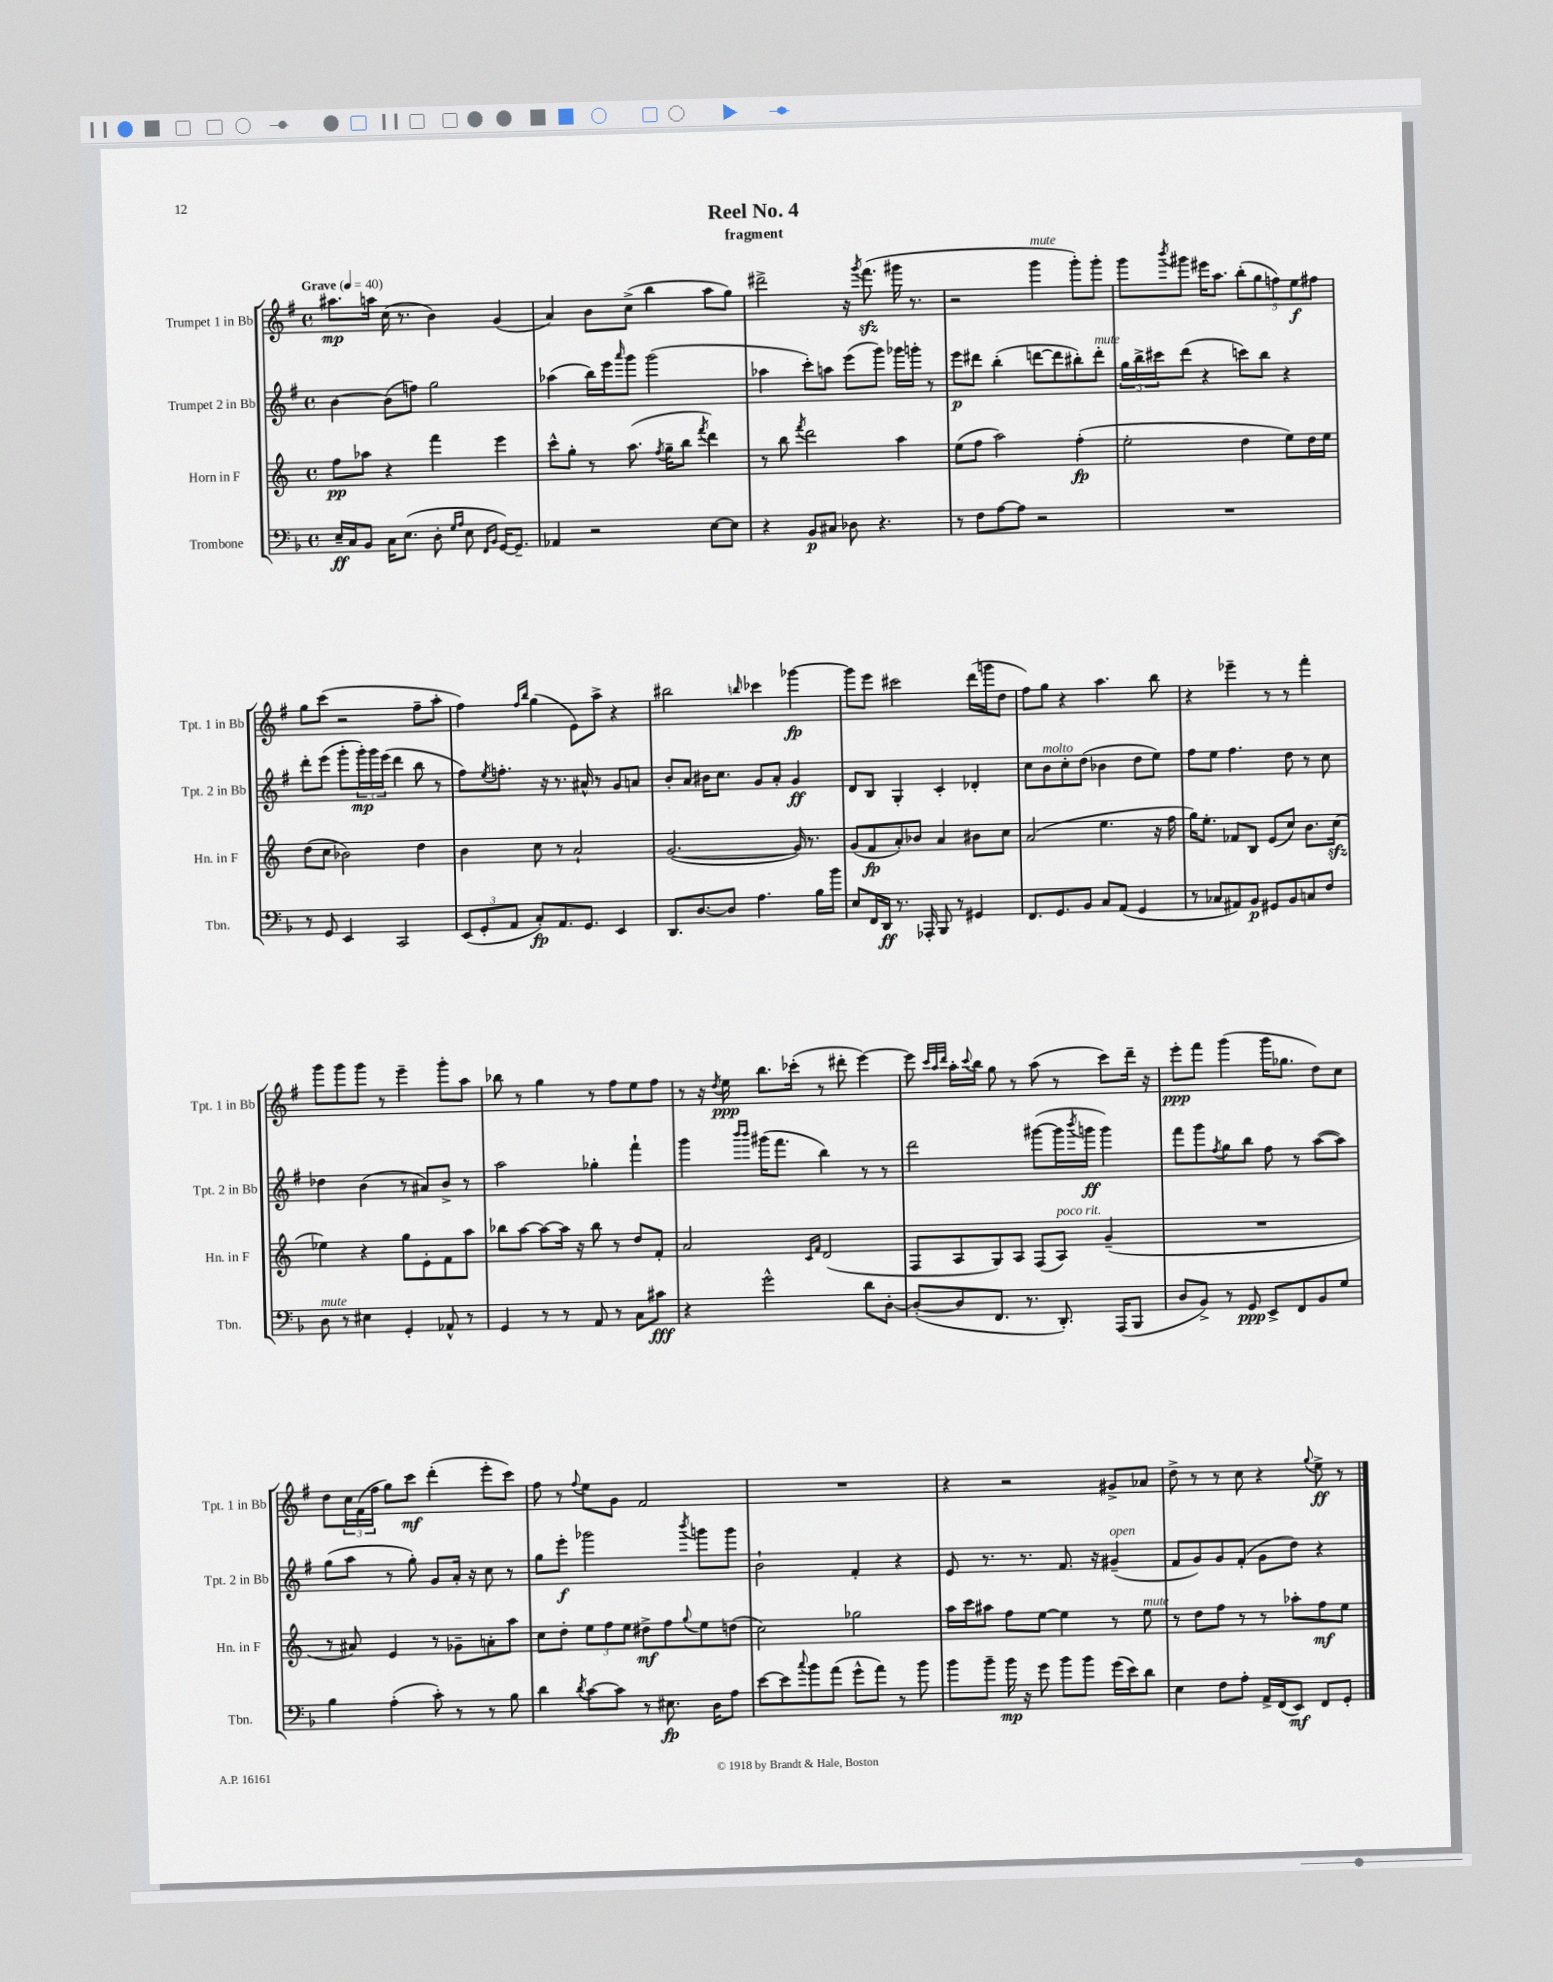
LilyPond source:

\header { title = "Reel No. 4" subtitle = "fragment" }
<<
\new StaffGroup <<
\new Staff = "s0" \with { instrumentName = "Trumpet 1 in Bb" shortInstrumentName = "Tpt. 1 in Bb" } {
    \clef treble \key g \major \defaultTimeSignature \time 4/4 \tempo "Grave" 4 = 40
    ais''8.\mp a''16 c''16( r8. b'4) g'4( |
    a'4) b'8 c''8->( b''4 a''8 g''8) |
    dis'''2-> r16 \acciaccatura { g'''8 } fis'''8.\sfz( gis'''16 r8. |
    r2 g'''4^\markup { \italic "mute" } g'''8-.) g'''8-. |
    g'''8 \acciaccatura { b'''8 } gis'''8 eis'''16 a''8. \tuplet 5/4 { b''8-.( g''8 f''8) e''8\f fis''8 } |
    g''8 c'''8( r2 fis''8-- a''8-. |
    fis''4) \grace { fis''16 b''16 } g''4( e'8) a''8-> r4 |
    bis''2 \grace { b''16 } ces'''4 ges'''4~\fp |
    ges'''8 e'''8 cis'''2 d'''16( g'''16 d''8 |
    fis''8) g''8 r4 a''4. b''8 |
    r4 ees'''4-- r8 r8 fis'''4-. |
    g'''8 g'''8 g'''8 r8 e'''4-- g'''8-. a''8 |
    bes''8 r8 g''4 r8 fis''8 e''8 fis''8 |
    r8 r16 \acciaccatura { d''8 } e''16\ppp b''8. ces'''16-.( r8 dis'''8-. e'''4~) |
    e'''8 \grace { c'''32 a''32 d'''32 } a''16-. \appoggiatura { c'''8 } b''16 g''8 r8 a''8( r8 c'''8) d'''16-- r16 |
    e'''8-.\ppp fis'''8 g'''4( g'''16 ges''8. d''8) c''8 |
    d''8 \tuplet 3/2 { c''16 fis'16( fis''16 } g''8) c'''8\mf d'''4-.( e'''8-. c'''8) |
    fis''8 r8 \appoggiatura { fis''8 } e''8 g'8 fis'2 |
    R1 |
    r4 r2 gis'8-> aes'8 |
    d''8-> r8 r8 c''8 r4 \appoggiatura { g''8 } e''8->\ff r8 \bar "|." |
}
\new Staff = "s1" \with { instrumentName = "Trumpet 2 in Bb" shortInstrumentName = "Tpt. 2 in Bb" } {
    \clef treble \key g \major \defaultTimeSignature \time 4/4
    b'4~ b'8( f''8) g''2 |
    aes''4( b''16) e'''16 \grace { a'''16 } g'''8 g'''2( |
    aes''4 c'''8-.) a''8 e'''8( g'''8) ges'''16 g'''16-. r8 |
    e'''8\p dis'''8 b''4-.( d'''8~ d'''8 bis''8-.) d'''8-.^\markup { \italic "mute" } |
    \tuplet 3/2 { g''16 b''16-> cis'''16 } d'''8( r4 c'''8) b''8 r4 |
    d'''8-. e'''8( g'''8-. \tuplet 3/2 { g'''16-.\mp) g'''16 e'''16( } d'''4 b''8 r8 |
    fis''8) \acciaccatura { e''8 } f''8.-. r16 r8. ais'16-^ r8 g'8 a'8 |
    b'8-. a'8 bis'16 c''8. g'8 a'8-. g'4\ff |
    d'8 b8 g4-. c'4-. des'4-. |
    c''8 b'8^\markup { \italic "molto" } c''8-. d''8( bes'4 d''8 e''8) |
    fis''8 e''8 fis''4. d''8 r8 c''8 |
    des''4 b'4( r8 ais'8) b'8-> r8 |
    a''2 ges''4-. fis'''4-! |
    g'''4 \grace { b'''16 b'''16 } gis'''16( fis'''8. b''4) r8 r8 |
    d'''2 gis'''8~( gis'''16 \acciaccatura { b'''8 } g'''16\ff g'''4) |
    fis'''8 g'''8 \acciaccatura { fis''8 } g''8 b''8 fis''8 r8 a''8~( a''8) |
    g''8( a''8 r8 g''8-.) g'8 a'16-. r16 c''8 r8 |
    g''8 e'''8-.\f ges'''2 \acciaccatura { b'''8 } g'''8 g'''8 |
    b'2-! fis'4-. r4 |
    e'8 r8. r8. fis'8. r16 gis'4--^\markup { \italic "open" }( |
    fis'8 g'8) g'8 fis'8-.( g'8 d''8) r4 \bar "|." |
}
\new Staff = "s2" \with { instrumentName = "Horn in F" shortInstrumentName = "Hn. in F" } {
    \clef treble \key c \major \defaultTimeSignature \time 4/4
    f''8\pp aes''8 r4 f'''4 e'''4 |
    c'''8-^ g''8-. r8 a''8.( \acciaccatura { f''8 } g''16-- b''8 \acciaccatura { f'''8 } d'''4) |
    r8 b''8 \acciaccatura { f'''8 } d'''2 a''4 |
    e''8( f''8 a''2) f''4-.\fp( |
    e''2-. d''4 e''8) d''16 e''16 |
    d''8( c''8 bes'2) d''4 |
    b'4 c''8 r8 a'2-! |
    g'2.~( g'16) r8. |
    g'8( f'8\fp a'8-.) bes'8 a'4 bis'8 c''8 |
    a'2( e''4. r16 f''16 |
    g''16) e''8.-. fes'8 b8 e'8( c''8) b'8. c''16\sfz( |
    ees''4) r4 g''8 e'8-. f'8 a''8 |
    bes''8 a''8~ a''8~ a''16 r16 bes''8 r8 d''8 f'8-. |
    a'2 \grace { c'16 f'16 } d'2( |
    f8 a8 g8) a8 f8( a8^\markup { \italic "poco rit." }) g'4--( |
    R1 |
    r8 ais'8) e'4 r8 ges'8-- a'8-. a''8 |
    c''8 d''8-. \tuplet 3/2 { e''8 f''8 e''8 } dis''8->\mf f''8 \appoggiatura { g''8 } e''8 d''8( |
    c''2) ges''2 |
    a''16 c'''16 ais''8 f''8 e''8~ e''4 r8 e''8^\markup { \italic "mute" } |
    r8 d''8 f''8 r8 r8 aes''8-. f''8\mf e''8 \bar "|." |
}
\new Staff = "s3" \with { instrumentName = "Trombone" shortInstrumentName = "Tbn." } {
    \clef bass \key f \major \defaultTimeSignature \time 4/4
    e16--\ff c16 bes,8 c16 e8.( d8-. \grace { g16 a16 } e8 \grace { f,16 bes,16 } g,16~) g,8.-- |
    aes,4 r2 e8~ e8 |
    r4 bes,8\p cis8 des8 r4. |
    r8 f8 a8~ a8 r2 |
    R1 |
    r8 g,8 e,4 c,2 |
    \tuplet 3/2 { e,8( g,8-. a,8 } c8-.\fp) a,8. g,8. e,4 |
    d,8. d8.~ d8 a4. bes16 bes'16 |
    e8 f,16 d,16\ff r8. aes,,16-. bes,,8 r8 gis,4 |
    f,8. g,8. bes,8 c8 a,8( g,4 |
    r8 ces8 ais,8) bes,8\p gis,8 bes,8 c8 f8 |
    d8^\markup { \italic "mute" } r8 eis4 g,4-. aes,8-^ r8 |
    g,4 r8 r8 a,8 r8 c8 cis'8\fff |
    r4 g'2-^ d'8 d8~-. |
    d8~-.( d8 f,8. r8. d,8.-.) a,,16( bes,,8 |
    d8 bes,8->) r8 g,8\ppp e,8-> f,8 bes,8 g8 |
    bes4 a4-.( c'8-.) r8 r8 bes8 |
    d'4 \acciaccatura { d'8 } c'8~ c'8 r8 eis8.\fp d16 a8 |
    e'8~ e'8 \appoggiatura { c''8 } bes'8 a'8( g'8-^ a'8) r8 bes'8 |
    bes'8 bes'8-- bes'16\mp r16 g'8 bes'8 bes'8 g'16( e'16) d'8 |
    e4 f8 a8-. a,16-> f,16( e,8\mf) f,8 g,8-. \bar "|." |
}
>>
>>
\layout { \context { \Score \remove "Bar_number_engraver" } }
